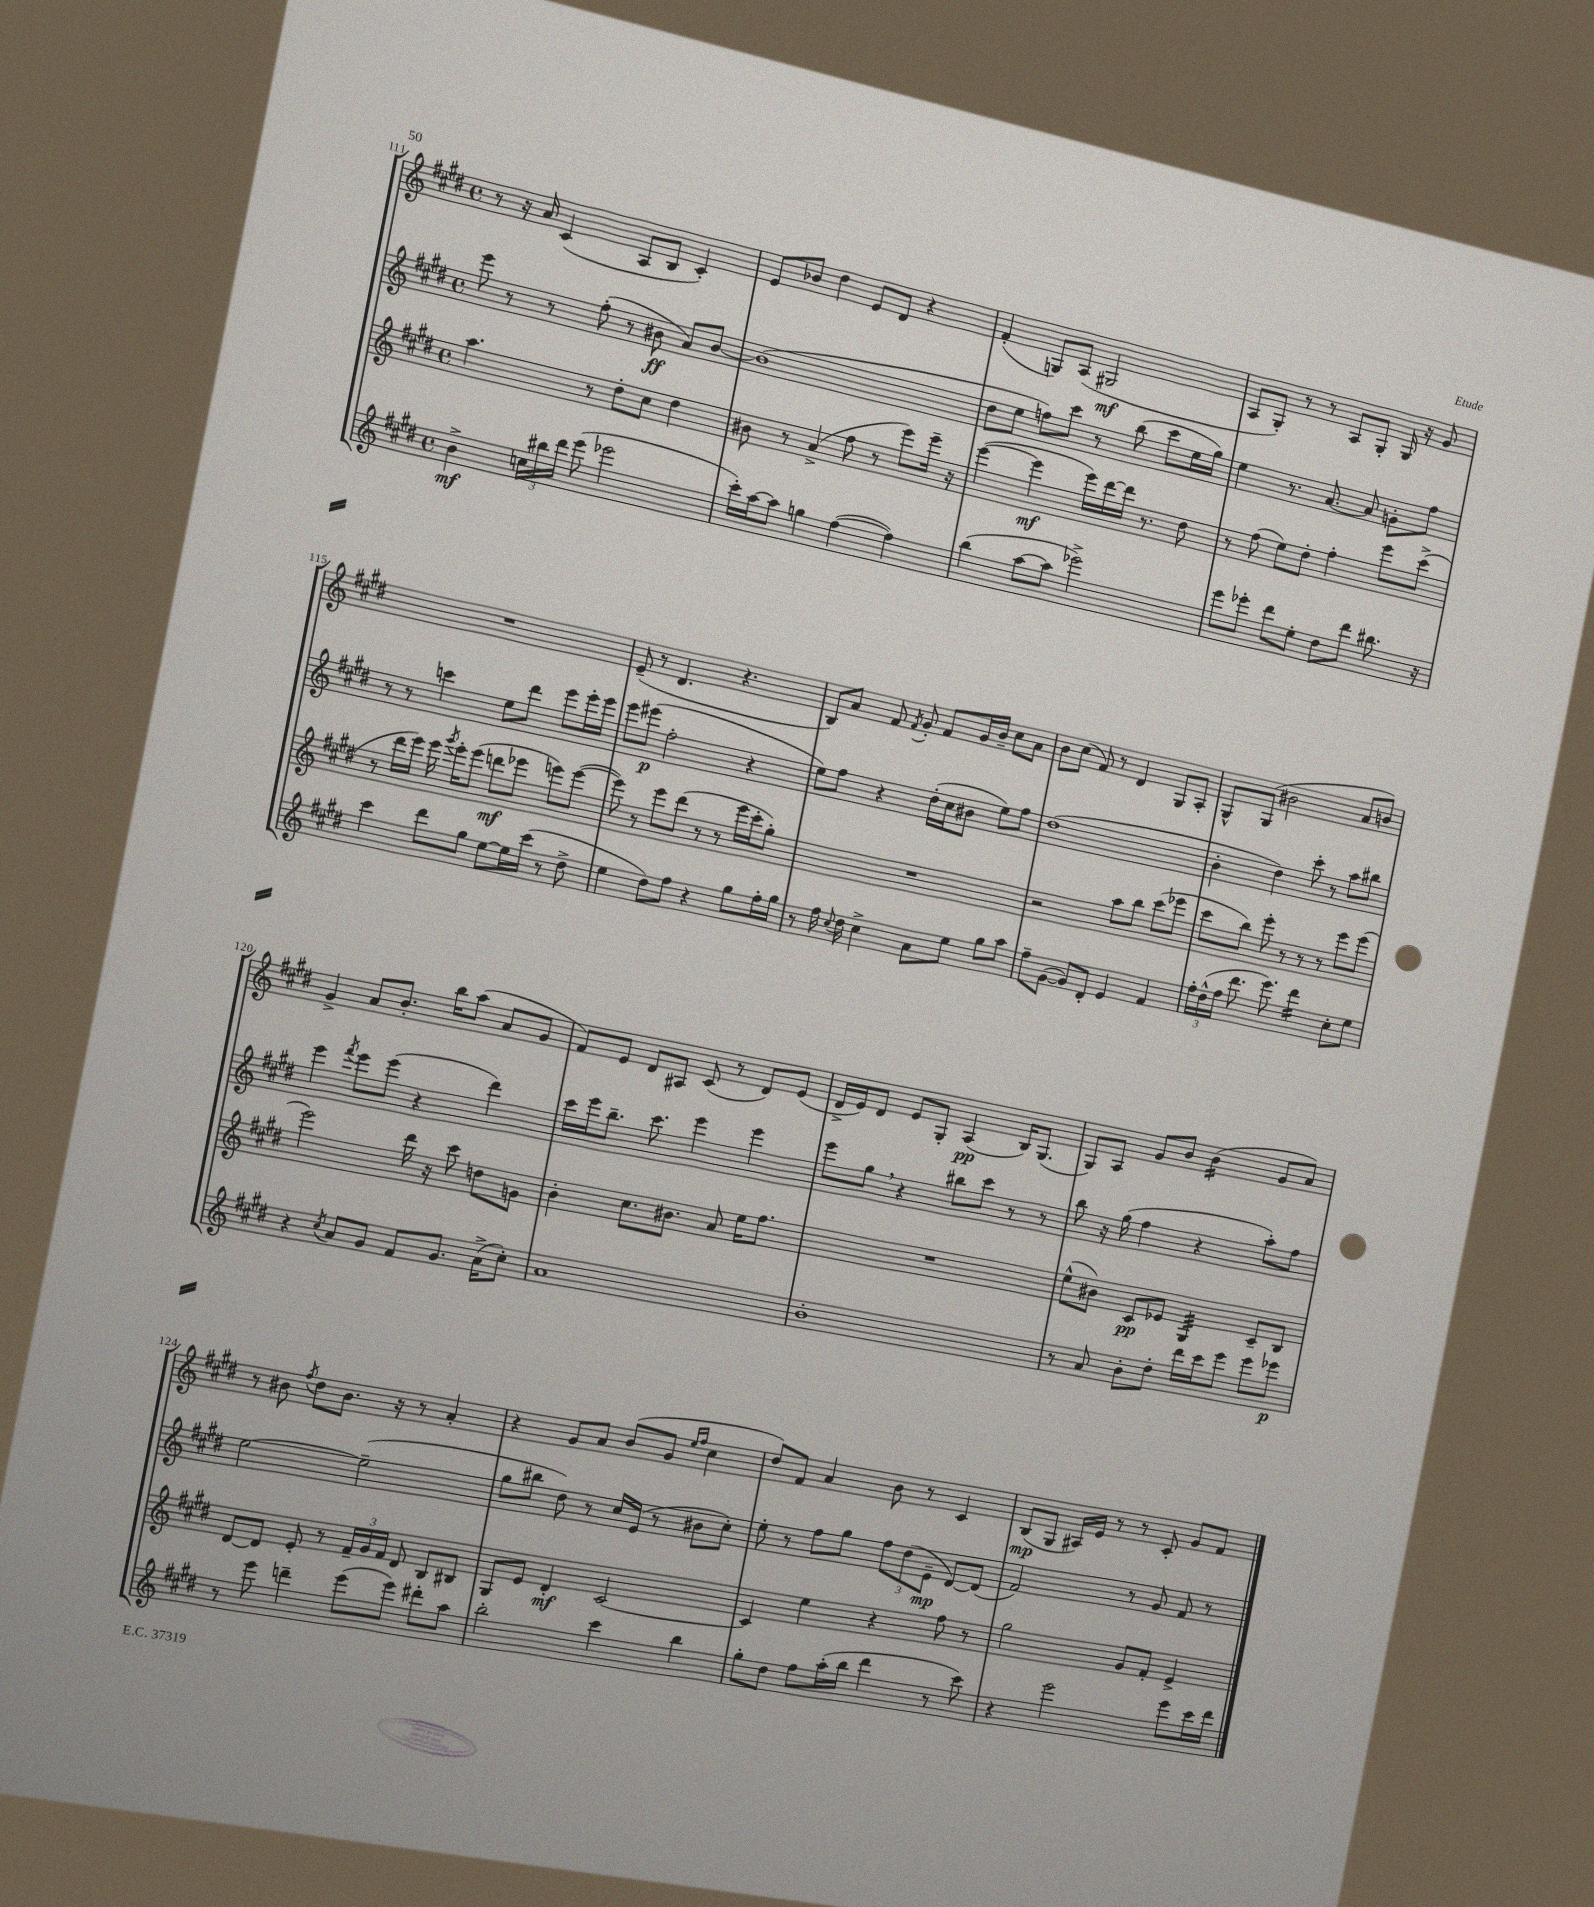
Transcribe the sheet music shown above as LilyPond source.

<<
\new StaffGroup <<
\new Staff = "s0" {
    \clef treble \key e \major \defaultTimeSignature \time 4/4
    \autoBeamOff r8 r16 a'16 cis'4( a8[ b8] cis'4-.) |
    e'8[ bes'8] dis''4 e'8[ dis'8] r4 |
    fis'4-.( g8[) a8]( gis2\mf |
    a8[ gis8]-.) r8 r8 a8[ gis8]-. gis16 r16 gis'8 |
    R1 |
    e'8--( r8 dis'4. r4. |
    b8[) a'8] fis'8 \acciaccatura { fis'8 } gis'8-. fis'8[ gis'16 b'16]-- cis''8[ a'8] |
    b'8[ cis''8]( fis'8) r8 dis'4 gis8[ a8]-. |
    gis8[-^ gis8]( bis'2 a'8[ b'8]) |
    gis'4-> a'8[ b'8.]-. b''16[ a''8]( a'8[ gis'8] |
    fis'8[) e'8] dis'8[ ais8] cis'8( r8 dis'8[) e'8]( |
    dis'16[-> e'16) dis'8] e'8[ gis8]-. a4\pp( b16[) gis8.]( |
    gis8[) a8] gis'8[ b'8] b'4:16( gis'8[ a'8]) |
    r8 bis'8 \acciaccatura { fis''8 } dis''8[ bis'8.] r16 r8 a'4-. |
    r4 gis'8[ a'8] b'8[( gis'8] \grace { e''16[ fis''16] } cis''4 |
    dis''8[) fis'8] a'4 b'8 r8 cis'4 |
    b8[\mp( gis8] ais16[) e'16] r8 r8 cis'8-. gis'8[ fis'8] \bar "|." |
}
\new Staff = "s1" {
    \clef treble \key e \major \defaultTimeSignature \time 4/4
    \autoBeamOff e'''8 r8 r8 fis''8-.( r8 bis'8\ff a'8[) bis'8]~ |
    bis'1( |
    dis''8[ e''8] f''8[) cis'''8] r8 b''8( cis'''8[ e''16 gis''16]) |
    e''4 r8. a'8.~ a'8 g'8[-. fis''8] |
    r8 r8 c'''4 e''8[ dis'''8] e'''8[ e'''16-. e'''16] |
    e'''8[ eis'''8]\p( fis''2-. r4 |
    e''8[) fis''8] r4 dis''16[-.( cis''16 bis'8] e''8[) fis''8] |
    dis''1( |
    b'4-. dis''4) cis'''8-. r8 a''8[ bis''8] |
    e'''4 \acciaccatura { fis'''8 } e'''8[ e'''8]( r4 dis'''4) |
    cis'''16[ e'''16 b''8.]-- cis'''8. e'''4 e'''4 |
    e'''8[ gis''8] \breathe r4 bis''8[ cis'''8] r8 r8 |
    b''8 r16 gis''16( fis''4 r4 a''8[-.) fis''8] |
    e''2~ e''2--( |
    gis''8[ bis''8] dis''8) r8 cis''16[ e'16]( r8 bis'8[ cis''8]-.) |
    e''8-. r8 fis''8[ gis''8] \tuplet 3/2 { fis''8[ dis''8( e'8]--\mp } dis'8[~) dis'8]( |
    fis'2) r8 gis'8 fis'8 r8 \bar "|." |
}
\new Staff = "s2" {
    \clef treble \key e \major \defaultTimeSignature \time 4/4
    \autoBeamOff a''4. r8 dis''8[-. cis''8] dis''4 |
    bis'8 r8 a'4->( fis''8 r8 e'''8[) e'''16]-- r16 |
    e'''4~( e'''4\mf e'''16[) dis'''16~ dis'''16] r8. dis''8 |
    r8 fis''8( e''8[) dis''8]-. fis''4-. e'''8[ cis'''8]->( |
    r8 dis'''16[ e'''16]) e'''16 \acciaccatura { gis'''8 } e'''16[-. e'''8]( d'''8[\mf ees'''8] e'''8[) e'''8]~( |
    e'''8) r8 e'''8[ dis'''8]( r8 r8 e'''16[ cis'''16-. gis''8]-.) |
    R1 |
    r2 a''8[ b''8] cis'''8[( ees'''8] |
    cis'''8[ b''8]) e'''8-. r8 r8 r8 e'''8[ e'''8]( |
    e'''2) dis'''16 r16 cis'''8 d''8[ g'8] |
    b'4-. cis''8.[ bis'8.] a'8 e''16[ fis''8.] |
    R1 |
    e''8[-^( bis'8]) cis'8[\pp ees'8] gis4:32 cis'8[-- b8] |
    dis'8[~ dis'8] e'8-. r8 \tuplet 3/2 { fis'16[-- gis'16 fis'16] } dis'8 b8[ bis8] |
    gis8[ e'8] dis'4-.\mf cis'2~ |
    cis'4 e''4 r4 fis''8 r8 |
    gis''2 gis'8[ fis'8]-. e'4-> \bar "|." |
}
\new Staff = "s3" {
    \clef treble \key e \major \defaultTimeSignature \time 4/4
    \autoBeamOff b'4->\mf \tuplet 3/2 { c''16[ bis''16 dis'''16] } e'''8( ees'''2 |
    cis'''16[-.) a''16~ a''8] g''4 fis''4~( fis''4) |
    b''4( a''8[~ a''8] ees'''2->) |
    e'''8[ ees'''8]-. dis'''8[ e''8]-. dis''8[ dis'''8] bis''8. r16 |
    cis'''4 dis'''8[ gis''8] e''8[~ e''16 cis'''16]( r8 dis''8-> |
    e''4 dis''8[) fis''8] r4 gis''8[ fis''16-. gis''16] |
    r8 fis''16 \appoggiatura { cis''8 } dis''16 cis''4-> a'8[ e''8] gis''8[ a''8] |
    fis''8[-- gis'8]~( gis'8[) dis'8]-. e'4 fis'4 |
    \tuplet 3/2 { fis''16[-. dis''16-^( fis''16] } dis'''8. e'''8.) dis'''4:16 cis''8[-. e''8] |
    r4 \acciaccatura { cis''8 } a'8[ gis'8] fis'8[ gis'8.] a'16[->( cis''8]-.) |
    a'1 |
    b'1-. |
    r8 a'8 b'8[-. dis''8]-. dis'''16[ cis'''16 e'''8] e'''8[ ees'''8]\p |
    r8 e'''8 d'''4-- e'''8[( e'''8]) dis'''8[-. a''8] |
    b''2-. cis'''4 b''4 |
    gis''8[-. dis''8] fis''8[ a''16-.( b''16] dis'''4 r8 cis'''8) |
    r4 e'''2 e'''8[ cis'''16 dis'''16] \bar "|." |
}
>>
>>
\layout { \context { \Score currentBarNumber = #111 } }
